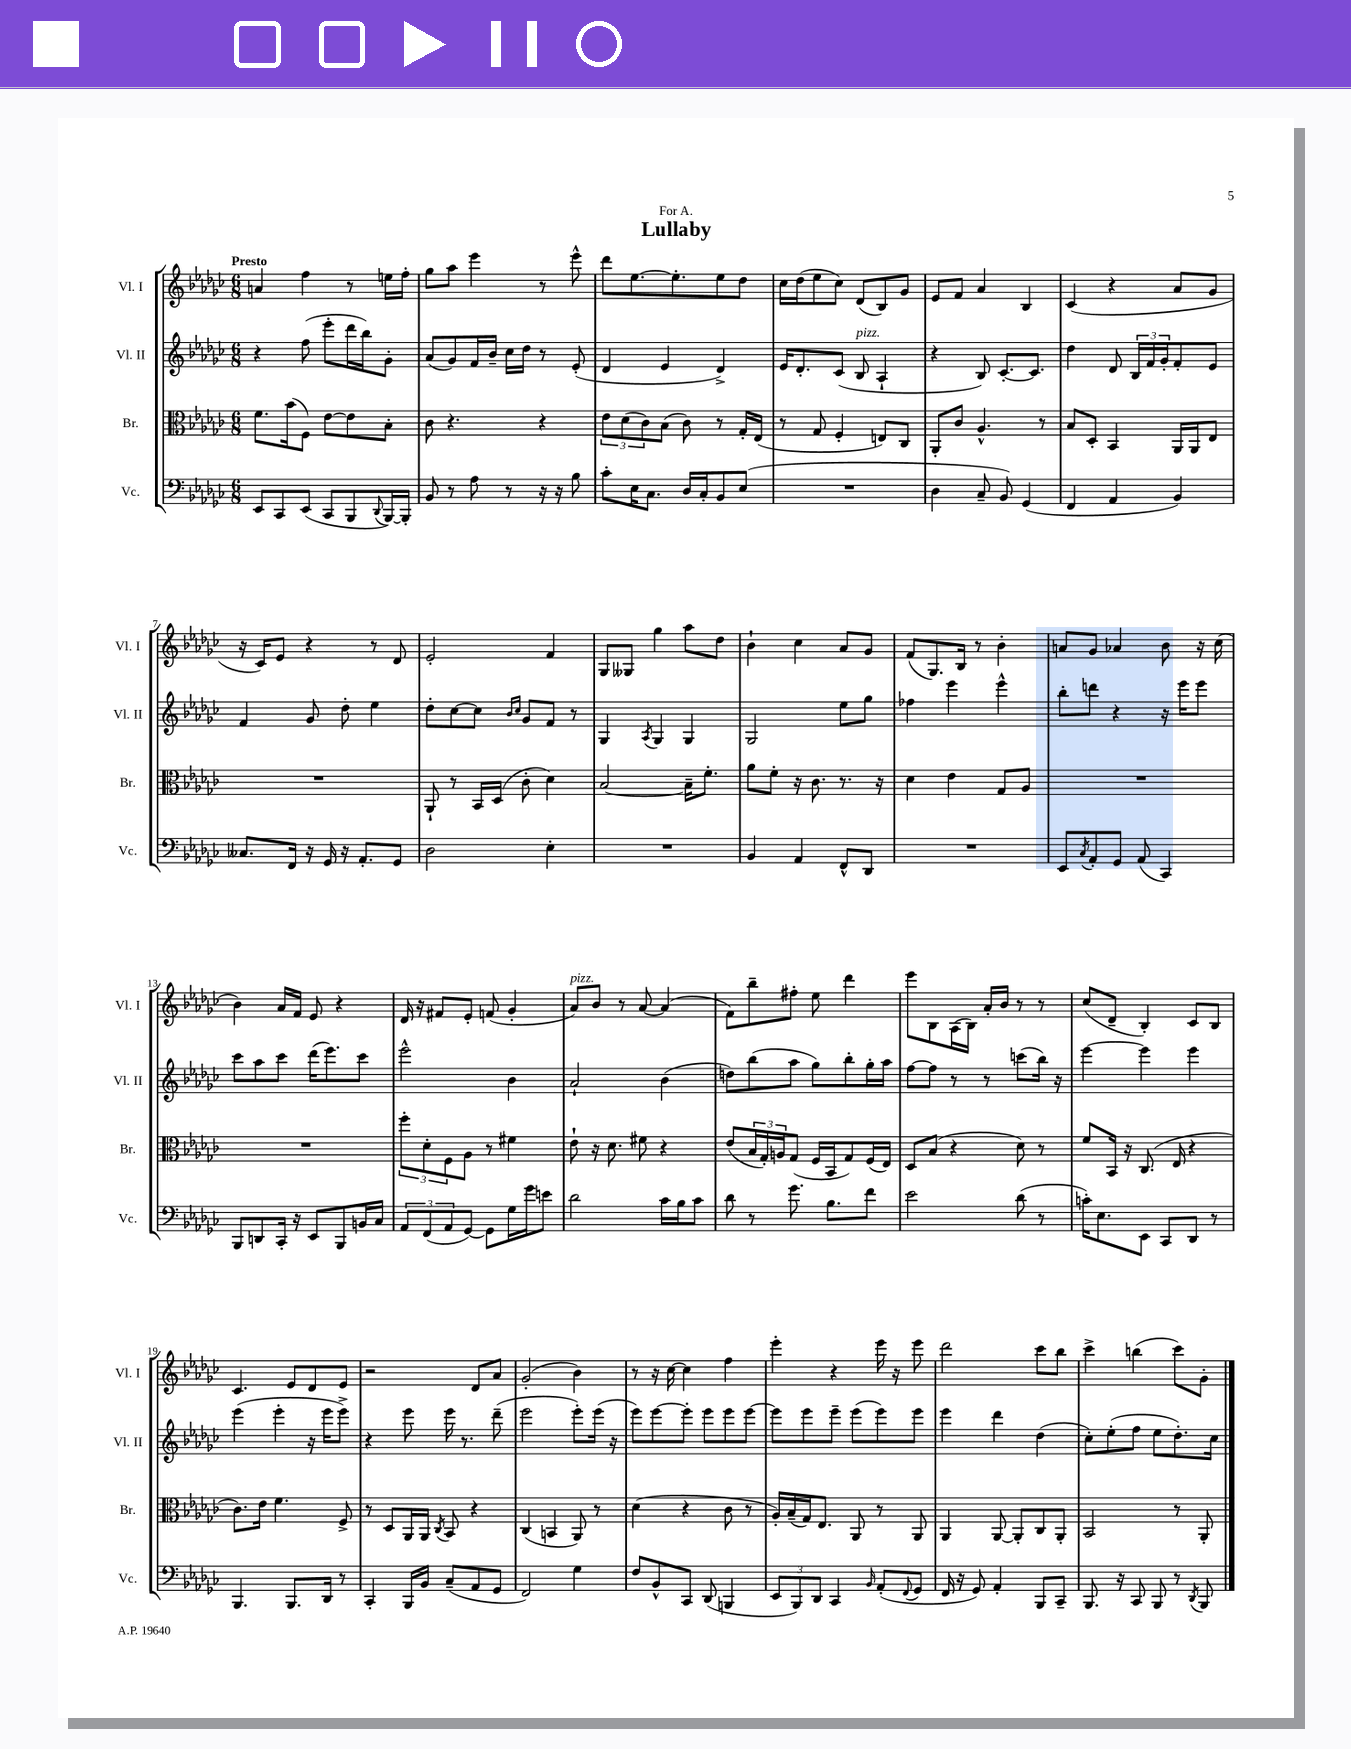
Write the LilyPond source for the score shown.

\header { title = "Lullaby" dedication = "For A." }
<<
\new StaffGroup <<
\new Staff = "s0" \with { instrumentName = "Vl. I" shortInstrumentName = "Vl. I" } {
    \clef treble \key ges \major \numericTimeSignature \time 6/8 \tempo "Presto"
    a'4 f''4 r8 e''16 f''16-. |
    ges''8 aes''8 ees'''4 r8 ees'''8-^ |
    des'''8 ees''8.~ ees''8.-. ees''8 des''8 |
    ces''16 des''16( ees''8 ces''8) des'8( bes8) ges'8 |
    ees'8 f'8 aes'4 bes4 |
    ces'4( r4 aes'8 ges'8 |
    r16 ces'16) ees'8 r4 r8 des'8 |
    ees'2-. f'4 |
    ges8 geses8 ges''4 aes''8 des''8 |
    bes'4-! ces''4 aes'8 ges'8 |
    f'8( ges8.) bes16 r8 bes'4-. |
    a'8 ges'8 aes'4 bes'8 r16 ces''16( |
    bes'4) aes'16 f'16 ees'8 r4 |
    des'16 r16 fis'8 ees'8-. f'8( ges'4-. |
    aes'8^\markup { \italic "pizz." }) bes'8 r8 aes'8~ aes'4( |
    f'8) bes''8-- fis''8-. ees''8 des'''4 |
    ees'''8 bes8 aes16( bes16) aes'16-. bes'16 r8 r8 |
    ces''8( des'8-- bes4-.) ces'8 bes8 |
    ces'4. ees'8 des'8 ees'8 |
    r2 des'8 aes'8 |
    ges'2-.( bes'4) |
    r8 r16 ces''16~ ces''4 f''4 |
    ees'''4-. r4 ees'''16 r16 ees'''8 |
    des'''2 ces'''8 bes''8 |
    ces'''4-> b''4( ces'''8) ges'8-. \bar "|." |
}
\new Staff = "s1" \with { instrumentName = "Vl. II" shortInstrumentName = "Vl. II" } {
    \clef treble \key ges \major \numericTimeSignature \time 6/8
    r4 f''8( ees'''8-. des'''16 bes''16) ges'8-. |
    aes'8( ges'8) f'16 bes'16-- ces''16 des''16 r8 ees'8-.( |
    des'4 ees'4 des'4->) |
    ees'16 des'8.-. ces'8( bes8^\markup { \italic "pizz." } aes4-! |
    r4 bes8) ces'8.~-. ces'8. |
    des''4 des'8 \tuplet 3/2 { bes16 f'16 ges'16-. } f'8-. ees'8 |
    f'4 ges'8 des''8-. ees''4 |
    des''8-. ces''8~ ces''8 \grace { bes'16 ces''16 } ges'8 f'8 r8 |
    ges4 \acciaccatura { aes8 } ges4 ges4 |
    ges2 ees''8 ges''8 |
    fes''4 ees'''4 ees'''4-^ |
    bes''8-. d'''8 r4 r16 ees'''16 ees'''8 |
    ces'''8 aes''8 ces'''8 des'''16( ees'''8.) ces'''8 |
    ees'''2-^ bes'4 |
    aes'2-! bes'4( |
    d''8) bes''8( aes''8 ges''8) bes''8-. ges''16-. aes''16 |
    f''8~ f''8 r8 r8 c'''8( bes''16) r16 |
    ees'''4~ ees'''4 ees'''4 |
    ees'''4( ees'''4-. r16 ees'''16 ees'''8->) |
    r4 ees'''8 ees'''16 r8. des'''8--( |
    ees'''2 ees'''8-.) ees'''16( r16 |
    ees'''8) ees'''8~ ees'''8-. ees'''8 ees'''8 ees'''8~ |
    ees'''8 ees'''8 ees'''8-- ees'''8( ees'''8) ees'''8 |
    ees'''4 des'''4 des''4( |
    ces''8-.) ees''8-.( f''8 ees''8 des''8.-.) ces''16 \bar "|." |
}
\new Staff = "s2" \with { instrumentName = "Br." shortInstrumentName = "Br." } {
    \clef alto \key ges \major \numericTimeSignature \time 6/8
    f'8. bes'16( f8) ees'8~ ees'8 bes8-. |
    ces'8 r4. r4 |
    \tuplet 3/2 { ees'8 des'8( ces'8) } bes8( ces'8) r8 ges16-. ees16( |
    r8 ges8 f4-. e8) ces8 |
    aes,8-. ces'8 aes4.-^ r8 |
    bes8 des8-. bes,4 aes,16 aes,16 ees8 |
    R2. |
    aes,8-! r8 bes,16 des16( ces'8-. des'4) |
    bes2~ bes16-- f'8.-. |
    aes'8 f'8-. r16 ces'8. r8. r16 |
    des'4 ees'4 ges8 aes8 |
    R2. |
    R2. |
    \tuplet 3/2 { f''8-. des'8-. f8 } aes8 r8 fis'4 |
    ees'8-! r16 des'8. fis'8 r4 |
    ees'8( \tuplet 3/2 { bes16 ges16-.) a16 } ges8( f16 bes,16 ges8) f16( ees16) |
    des8 bes8( r4 des'8) r8 |
    f'8 bes,16 r16 ces8.( ees16 r4 |
    ces'8.) ees'16 f'4. f8-> |
    r8 des8 aes,16 aes,16 \acciaccatura { ces8 } bes,8 r4 |
    ces4( b,4 aes,8) r8 |
    des'4( r4 ces'8 r8 |
    aes16-.) bes16--( ges16) ees8. aes,8 r8 aes,8 |
    aes,4 aes,8~ aes,8-. ces8 aes,8-. |
    bes,2 r8 aes,8-. \bar "|." |
}
\new Staff = "s3" \with { instrumentName = "Vc." shortInstrumentName = "Vc." } {
    \clef bass \key ges \major \numericTimeSignature \time 6/8
    ees,8 ces,8 ees,8( ces,8 bes,,8 \appoggiatura { des,8 } bes,,16~) bes,,16-. |
    bes,8 r8 aes8 r8 r16 r16 bes8 |
    ces'8-. ees16 ces8. des16 ces16-. bes,8 ees8( |
    R2. |
    des4 ces8-- bes,8) ges,4( |
    f,4 aes,4 bes,4) |
    ceses8. f,16 r16 ges,16 r16 aes,8.-. ges,8 |
    des2 ees4-. |
    R2. |
    bes,4 aes,4 f,8-^ des,8 |
    R2. |
    ees,8 \acciaccatura { ces8 } aes,8-. ges,8 aes,8( ces,4) |
    bes,,8 d,8 ces,16-. r16 ees,8 bes,,8 b,16 ces16 |
    \tuplet 3/2 { aes,8 f,8( aes,8 } ges,8~) ges,8 ges16 ges'16 e'8 |
    des'2 ces'16 bes16 ces'8 |
    des'8 r8 ges'8. bes8. f'8 |
    ees'2 des'8( r8 |
    c'16-.) ees8. ees,8 ces,8 des,8 r8 |
    bes,,4. bes,,8. des,16 r8 |
    ces,4-. bes,,16 bes,16 ces8--( aes,8 ges,8 |
    f,2) ges4 |
    f8 bes,8-^ ces,8 des,8( b,,4 |
    \tuplet 3/2 { ees,8 bes,,8) des,8 } ces,4 \grace { bes,16 } aes,8-.( \appoggiatura { f,8 } ges,8 |
    f,16 r16 ges,8) aes,4-. bes,,8 ces,8-- |
    bes,,8. r16 ces,8 bes,,8 r8 \acciaccatura { des,8 } bes,,8 \bar "|." |
}
>>
>>
